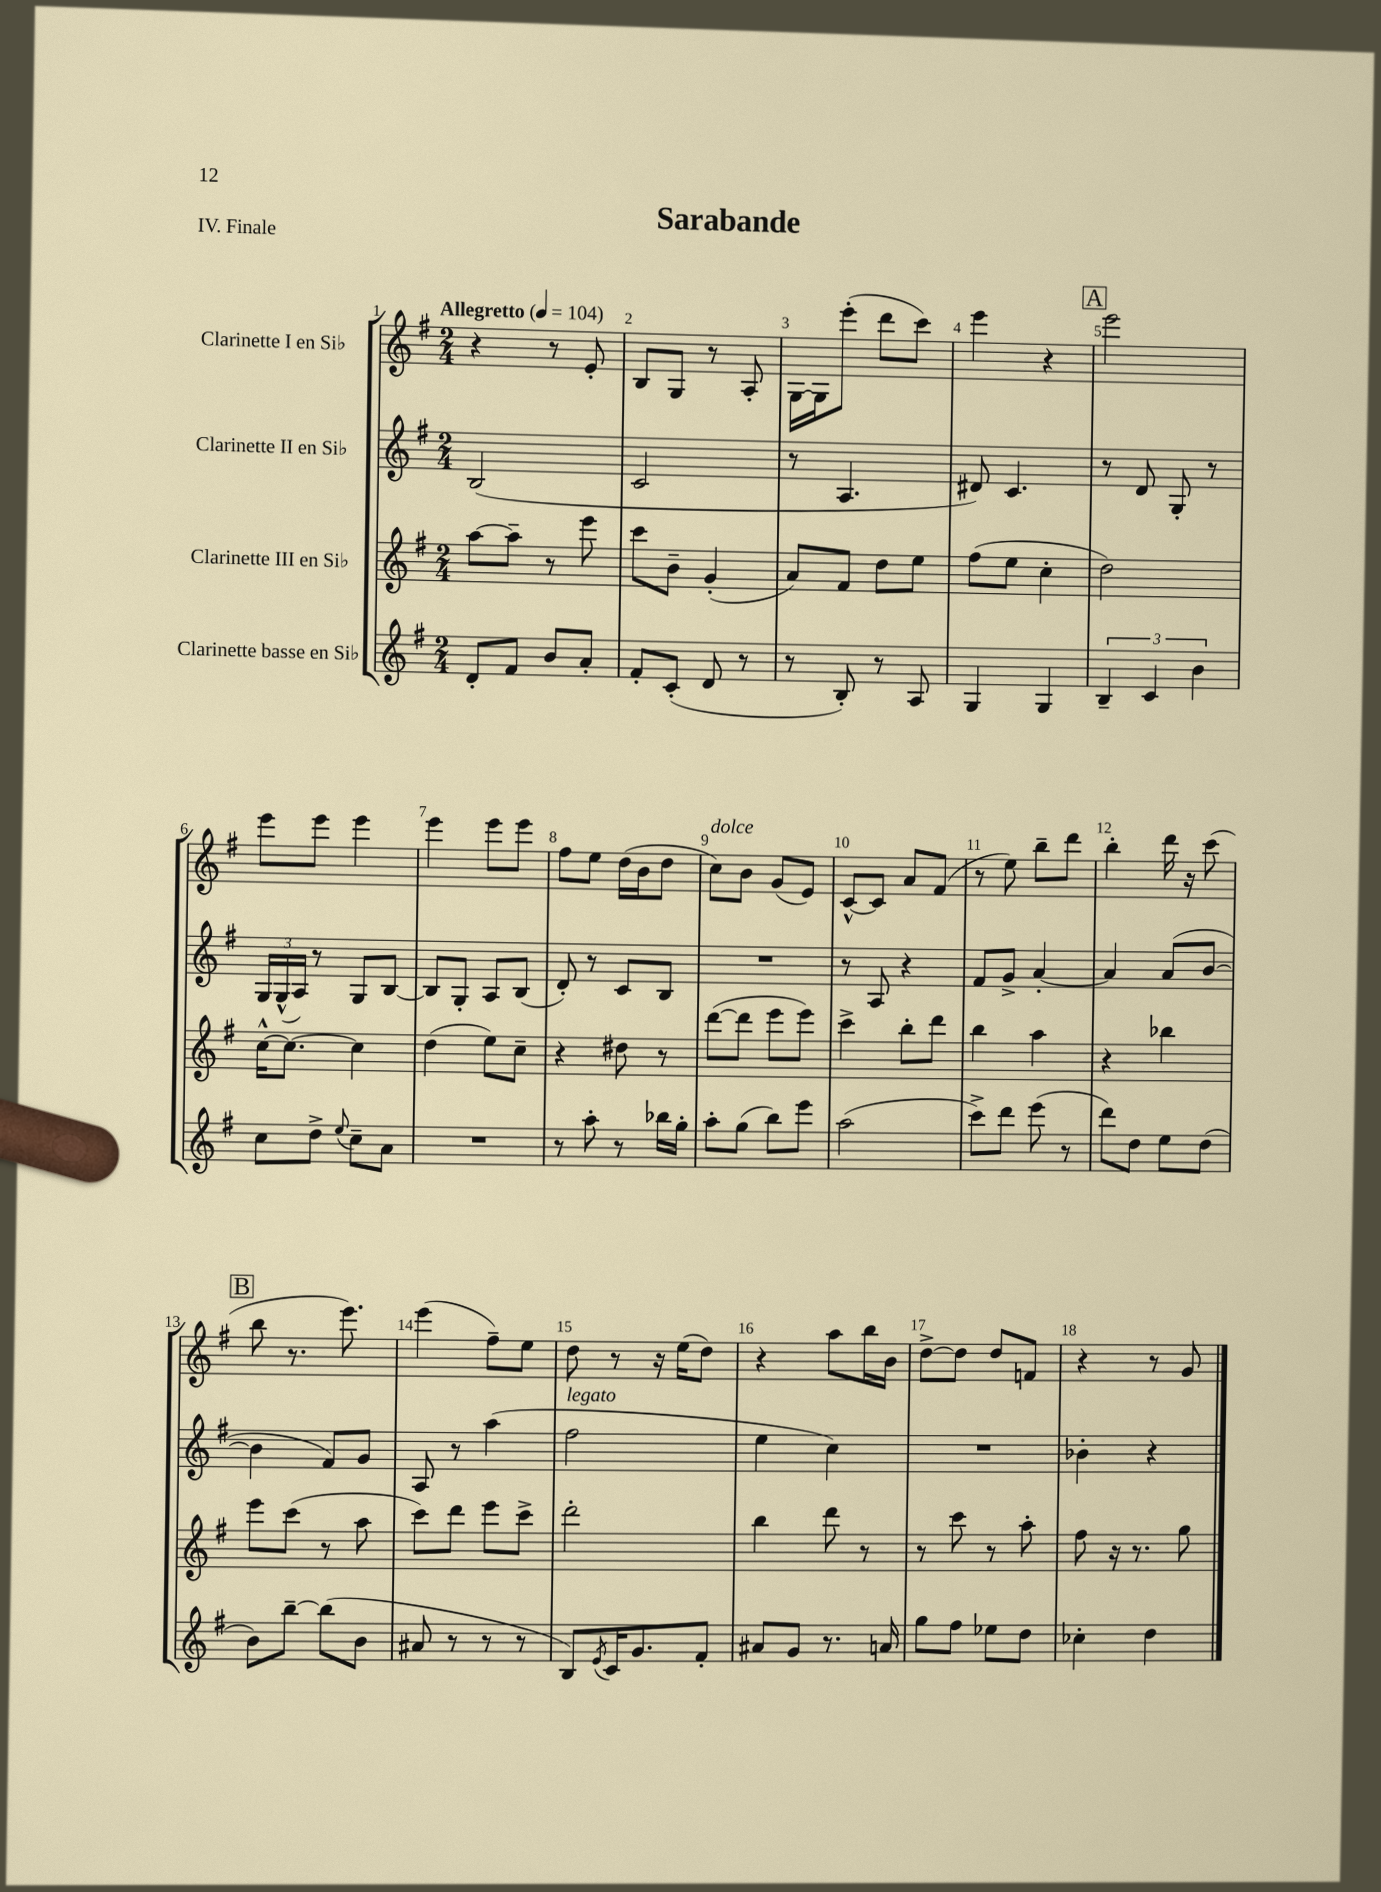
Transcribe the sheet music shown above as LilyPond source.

\header { title = "Sarabande" piece = "IV. Finale" }
<<
\new StaffGroup <<
\new Staff = "s0" \with { instrumentName = "Clarinette I en Sib" } {
    \clef treble \key g \major \numericTimeSignature \time 2/4 \tempo "Allegretto" 4 = 104
    r4 r8 e'8-. |
    b8 g8 r8 a8-. |
    g16~ g16 e'''8-.( d'''8 c'''8) |
    e'''4 r4 |
    \mark \markup { \box "A" } e'''2 |
    e'''8 e'''8 e'''4 |
    e'''4 e'''8 e'''8 |
    fis''8 e''8 d''16( b'16 d''8 |
    c''8^\markup { \italic "dolce" }) b'8 g'8( e'8) |
    c'8~-^ c'8 a'8 fis'8( |
    r8 e''8) b''8-- d'''8 |
    b''4-. d'''16 r16 c'''8( |
    \mark \markup { \box "B" } b''8 r8. e'''8.) |
    e'''4( fis''8--) e''8 |
    d''8 r8 r16 e''16( d''8) |
    r4 a''8 b''16 b'16 |
    d''8~-> d''8 d''8 f'8 |
    r4 r8 g'8 \bar "|." |
}
\new Staff = "s1" \with { instrumentName = "Clarinette II en Sib" } {
    \clef treble \key g \major \numericTimeSignature \time 2/4
    b2( |
    c'2 |
    r8 a4. |
    dis'8) c'4. |
    \mark \markup { \box "A" } r8 d'8 g8-. r8 |
    \tuplet 3/2 { g16 g16-^( a16) } r8 g8 b8~ |
    b8 g8-. a8 b8( |
    d'8-.) r8 c'8 b8 |
    R2 |
    r8 a8 r4 |
    fis'8 g'8-> a'4~-. |
    a'4 a'8( b'8~ |
    \mark \markup { \box "B" } b'4 fis'8) g'8 |
    a8 r8 a''4( |
    fis''2^\markup { \italic "legato" } |
    e''4 c''4) |
    R2 |
    bes'4-. r4 \bar "|." |
}
\new Staff = "s2" \with { instrumentName = "Clarinette III en Sib" } {
    \clef treble \key g \major \numericTimeSignature \time 2/4
    a''8~ a''8-- r8 e'''8 |
    c'''8 b'8-- g'4-.( |
    a'8) fis'8 d''8 e''8 |
    fis''8( e''8 c''4-. |
    \mark \markup { \box "A" } d''2) |
    c''16~-^ c''8.~ c''4 |
    d''4( e''8) c''8-- |
    r4 dis''8 r8 |
    d'''8~( d'''8 e'''8 e'''8) |
    c'''4-> b''8-. d'''8 |
    b''4 a''4 |
    r4 bes''4 |
    \mark \markup { \box "B" } e'''8 c'''8( r8 a''8 |
    c'''8) d'''8 e'''8 c'''8-> |
    d'''2-. |
    b''4 d'''8 r8 |
    r8 c'''8 r8 a''8-. |
    fis''8 r16 r8. g''8 \bar "|." |
}
\new Staff = "s3" \with { instrumentName = "Clarinette basse en Sib" } {
    \clef treble \key g \major \numericTimeSignature \time 2/4
    d'8-. fis'8 b'8 a'8-. |
    fis'8-. c'8-.( d'8 r8 |
    r8 b8-.) r8 a8 |
    g4 g4 |
    \mark \markup { \box "A" } \tuplet 3/2 { b4-- c'4 b'4 } |
    c''8 d''8-> \appoggiatura { e''8 } c''8-- a'8 |
    R2 |
    r8 a''8-. r8 bes''16 g''16-. |
    a''8-. g''8( b''8) e'''8 |
    a''2( |
    c'''8->) d'''8 e'''8( r8 |
    d'''8) d''8 e''8 d''8( |
    \mark \markup { \box "B" } b'8) b''8~-- b''8( b'8 |
    ais'8 r8 r8 r8 |
    b8) \acciaccatura { e'8 } c'16 g'8. fis'8-. |
    ais'8 g'8 r8. a'16 |
    g''8 fis''8 ees''8 d''8 |
    ces''4-. d''4 \bar "|." |
}
>>
>>
\layout { \context { \Score \override BarNumber.break-visibility = ##(#f #t #t) barNumberVisibility = #all-bar-numbers-visible } }
